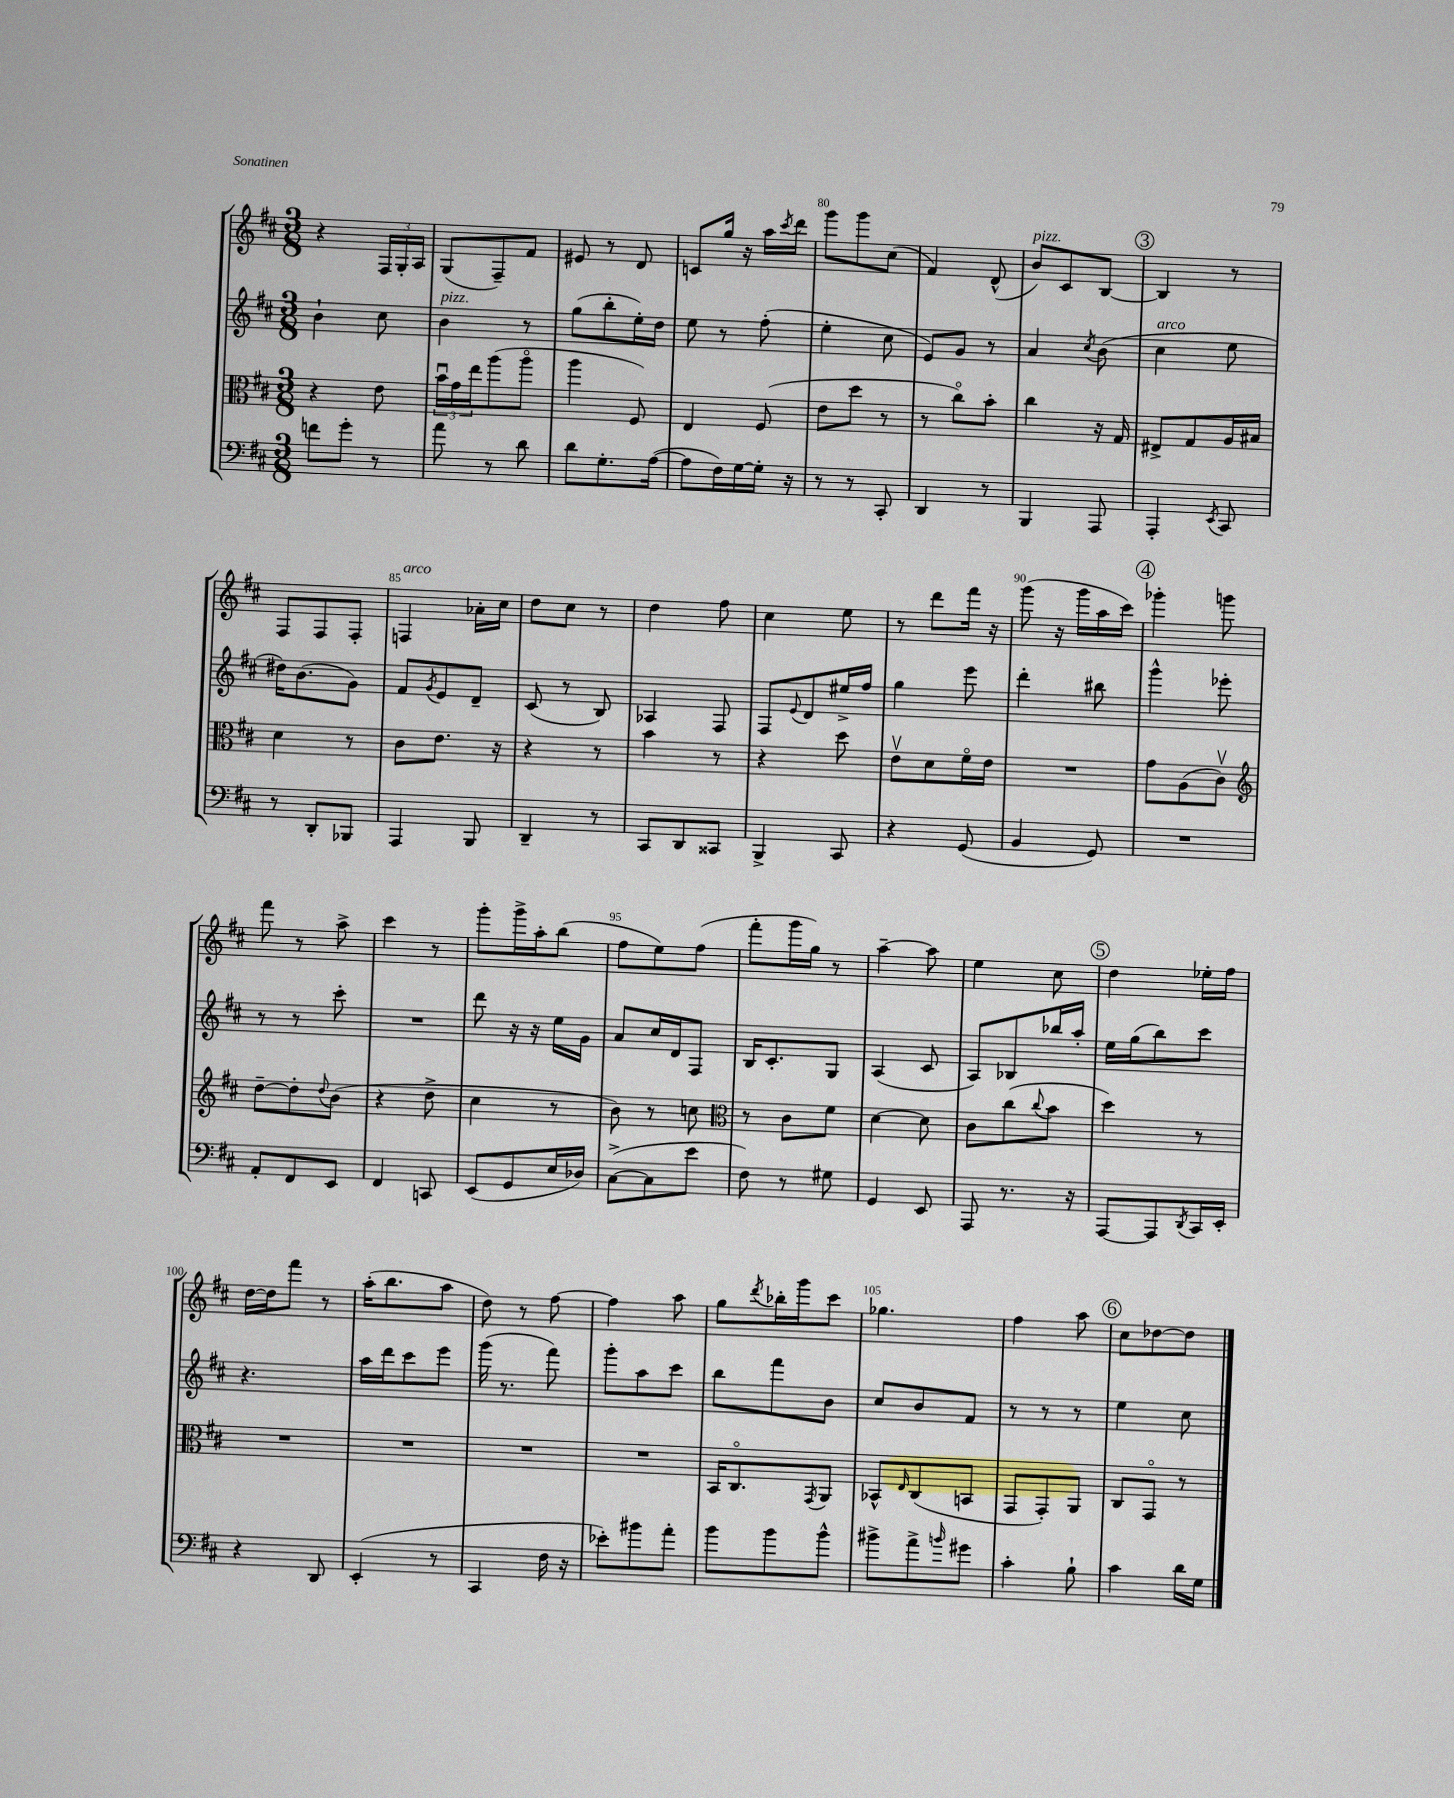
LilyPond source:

<<
\new StaffGroup <<
\new Staff = "s0" {
    \clef treble \key d \major \numericTimeSignature \time 3/8
    r4 \tuplet 3/2 { fis16 g16-. a16 } |
    g8( fis8--) fis'8 |
    eis'8 r8 d'8 |
    c'8 g''16 r16 a''16 \acciaccatura { cis'''8 } d'''16 |
    g'''8 g'''8 cis''8( |
    fis'4) d'8-^( |
    b'8^\markup { \italic "pizz." }) cis'8 b8~ |
    \mark \markup { \circle "3" } b4 r8 |
    fis8 fis8 fis8-. |
    f4^\markup { \italic "arco" } aes'16-. cis''16 |
    d''8 cis''8 r8 |
    d''4 fis''8 |
    cis''4 e''8 |
    r8 d'''8 fis'''16 r16 |
    g'''8( r16 g'''16 a''16 cis'''16) |
    \mark \markup { \circle "4" } ges'''4-. g'''8 |
    fis'''8 r8 a''8-> |
    cis'''4 r8 |
    g'''8-. g'''16-> a''16-. b''8( |
    fis''8 e''8) fis''8( |
    fis'''8-. g'''16 g''16) r8 |
    a''4~-- a''8 |
    e''4 cis''8 |
    \mark \markup { \circle "5" } d''4 ees''16-. fis''16 |
    d''16~ d''16 fis'''8 r8 |
    a''16-.( b''8. a''8 |
    d''8) r8 fis''8~ |
    fis''4 a''8 |
    g''8 \acciaccatura { d'''8 } bes''16-. g'''16 cis'''8 |
    ges''4. |
    fis''4 a''8 |
    \mark \markup { \circle "6" } cis''8 des''8~ des''8 \bar "|." |
}
\new Staff = "s1" {
    \clef treble \key d \major \numericTimeSignature \time 3/8
    b'4-! cis''8 |
    b'4^\markup { \italic "pizz." } r8 |
    g''8( b''8-. e''16-.) d''16 |
    e''8 r8 fis''8-.( |
    e''4-. cis''8 |
    e'8) g'8 r8 |
    a'4 \acciaccatura { cis''8 } b'8( |
    \mark \markup { \circle "3" } cis''4^\markup { \italic "arco" } e''8 |
    dis''16) b'8.( g'8) |
    fis'8 \acciaccatura { g'8 } e'8 d'8-- |
    cis'8( r8 b8) |
    aes4 fis8 |
    fis8 \appoggiatura { e'8 } d'8 eis''16-> fis''16 |
    g''4 e'''8 |
    d'''4-. bis''8 |
    \mark \markup { \circle "4" } g'''4-^ ees'''8-. |
    r8 r8 cis'''8-. |
    R4. |
    d'''8 r16 r16 e''16 g'16 |
    a'8 cis''16 d'16 fis8 |
    b16 cis'8.-. g8 |
    a4( cis'8 |
    a8) bes8 bes''16 a''16-. |
    \mark \markup { \circle "5" } e''16 g''16( b''8) cis'''8 |
    r4. |
    a''16 d'''16 cis'''8 e'''8 |
    g'''16( r8. fis'''8) |
    g'''8-. a''8 cis'''8 |
    b''8 fis'''8 b'8 |
    cis''8 b'8 fis'8 |
    r8 r8 r8 |
    \mark \markup { \circle "6" } e''4 cis''8 \bar "|." |
}
\new Staff = "s2" {
    \clef alto \key d \major \numericTimeSignature \time 3/8
    r4 e'8 |
    \tuplet 3/2 { b'16\downbow g'16 e''16 } a''8( a''8\flageolet |
    a''4 fis8) |
    e4 fis8( |
    e'8 d''8 r8 |
    r8 cis''8\flageolet) b'8-. |
    cis''4 r16 g16 |
    \mark \markup { \circle "3" } eis8-> g8 a16 bis16 |
    d'4 r8 |
    cis'8 e'8. r16 |
    r4 r8 |
    b'4 r8 |
    r4 d''8 |
    e'8\upbow d'8 fis'16\flageolet e'16 |
    R4. |
    \mark \markup { \circle "4" } g'8 a8( cis'8\upbow) |
    \clef treble d''8~-- d''8-. \appoggiatura { d''8 } b'8( |
    r4 d''8-> |
    cis''4 r8 |
    b'8) r8 c''8 |
    \clef alto r8 cis'8 fis'8 |
    d'4~ d'8 |
    cis'8 cis''8( \appoggiatura { cis''8 } b'8 |
    \mark \markup { \circle "5" } d''4) r8 |
    R4. |
    R4. |
    R4. |
    R4. |
    b,16 cis8.\flageolet \acciaccatura { g,8 } a,8 |
    bes,8-^ \grace { e16 } cis8( b,8 |
    g,8 g,8-.) a,8 |
    \mark \markup { \circle "6" } cis8 g,8\flageolet r8 \bar "|." |
}
\new Staff = "s3" {
    \clef bass \key d \major \numericTimeSignature \time 3/8
    f'8 g'8-. r8 |
    a'8 r8 d'8 |
    d'8 g8.-. a16~( |
    a8 fis16) g16~ g16-. r16 |
    r8 r8 cis,8-. |
    d,4 r8 |
    b,,4 a,,8 |
    \mark \markup { \circle "3" } a,,4-. \acciaccatura { e,8 } cis,8 |
    r8 d,8-. bes,,8 |
    a,,4 b,,8 |
    d,4-- r8 |
    cis,8 d,8 cisis,8 |
    b,,4-> cis,8 |
    r4 g,8( |
    b,4 g,8) |
    \mark \markup { \circle "4" } R4. |
    a,8-. fis,8 e,8 |
    fis,4 c,8 |
    e,8( g,8 e16 des16) |
    cis8~->( cis8 e'8 |
    fis8) r8 gis8 |
    g,4 e,8 |
    a,,8 r8. r16 |
    \mark \markup { \circle "5" } a,,8~ a,,8 \acciaccatura { d,8 } cis,16 e,16-. |
    r4 d,8 |
    e,4-.( r8 |
    cis,4 fis16 r16 |
    ees'8-.) bis'8 a'8-. |
    b'8 b'8 b'8-^ |
    bis'8-> a'8-> \grace { b'16 } gis'8 |
    cis'4-. b8-! |
    \mark \markup { \circle "6" } cis'4 d'16 g16 \bar "|." |
}
>>
>>
\layout { \context { \Score currentBarNumber = #76 \override BarNumber.break-visibility = ##(#f #t #t) barNumberVisibility = #(every-nth-bar-number-visible 5) } }
